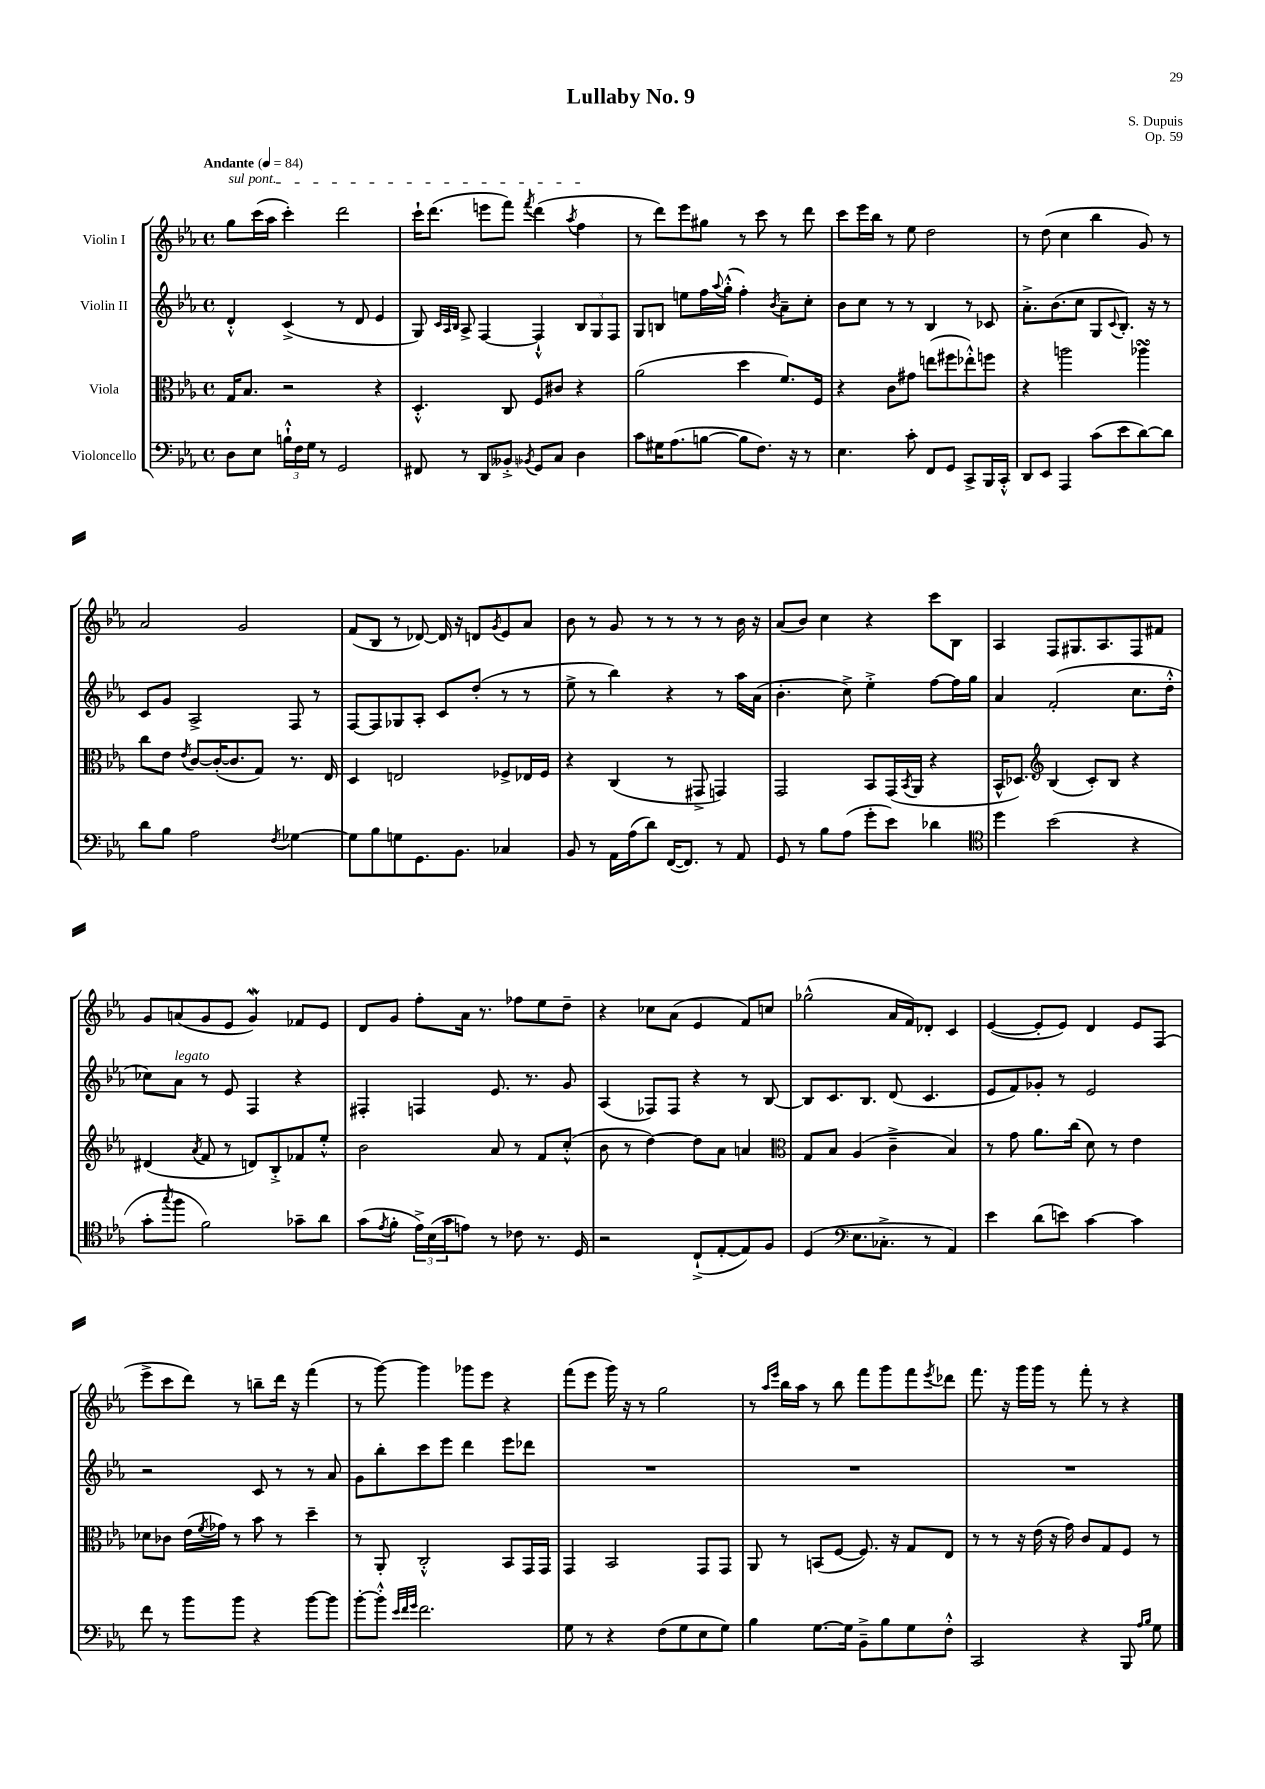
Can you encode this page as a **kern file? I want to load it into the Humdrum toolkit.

**kern	**kern	**kern	**kern
*staff4	*staff3	*staff2	*staff1
*clefF4	*clefC3	*clefG2	*clefG2
*k[b-e-a-]	*k[b-e-a-]	*k[b-e-a-]	*k[b-e-a-]
*M4/4	*M4/4	*M4/4	*M4/4
*met(c)	*met(c)	*met(c)	*met(c)
*MM84	*MM84	*MM84	*MM84
8D	16G	4d'^^	8gg
.	8.B-	.	.
8E-	.	.	(16ccc
.	.	.	16aa-
24B`^^	2r	(4c^	4ccc')
24F	.	.	.
24G	.	.	.
8r	.	.	.
2GG	.	8r	2ddd
.	.	8d	.
.	4r	4e-	.
=	=	=	=
8FF#	4.D'^^	8G)	16ccc`
.	.	.	(8.ddd
.	.	32qqc	.
.	.	32qqA-	.
.	.	32qqB-	.
8r	.	8A-^	.
8DD	.	[4F	8eee
8BB--'^	8C	.	8fff)
8qBB-	.	.	8qfff
8GG	8F	4F`^^]	(4ddd
8C	8c#	.	.
.	.	.	8qaa-
4D	4r	12B-	4ff
.	.	12G	.
.	.	12F	.
=	=	=	=
8c	(2a-	8G	8r
16G#	.	8B	8ddd)
(8.A-	.	.	.
.	.	8ee	8eee-
[8B	.	16ff	8gg#
.	.	8qqaa-	.
.	.	(16gg'^^	.
8B]	4dd	4ff')	8r
8.F)	.	.	8ccc
.	.	8qb-	.
.	8.f)	8a-~	8r
16r	.	.	.
8r	.	8cc'	8ddd
.	16F	.	.
=	=	=	=
4.E-	4r	8b-	8ccc
.	.	8cc	16eee-
.	.	.	16bb-
.	8c	8r	8r
8c'	8g#	8r	8ee-
8FF	(8ee	4B-	2dd
8GG	8ff#	.	.
8CC^	8ee-'^^)	8r	.
16BBB-	8ff	8c-	.
16CC'^^	.	.	.
=	=	=	=
8DD	4r	8.a-'^	8r
8EE-	.	.	(8dd
.	.	(8.b-	.
4AAA-	2aa	.	4cc
.	.	8cc	.
(8c	.	8G	4bb-
.	.	8qqc	.
8e-	.	8.B-')	.
[8d)	4aa-	.	8g)
.	.	16r	.
8d]	.	8r	8r
=	=	=	=
8d	8cc	8c	2a-
8B-	8e-	8g	.
.	8qe-	.	.
2A-	[8c	2A-^	.
.	(16c'_	.	.
.	8.c]	.	.
.	.	.	2g
.	8G)	.	.
8qF	.	.	.
[4G-	8.r	8F	.
.	.	8r	.
.	16E-	.	.
=	=	=	=
8G-]	4D	[8F	(8f
8B-	.	8F]	8B-
8G	2E	8G-	8r
8.GG	.	8A-'	[8d-)
.	.	8c	16d-]
8.BB-	.	.	16r
.	.	(8dd'	8d
.	.	.	8qg
4C-	8F-^	8r	8e-
.	16E-	8r	8a-
.	16F-	.	.
=	=	=	=
8BB-	4r	8ee-^	8b-
8r	.	8r	8r
16AA-	(4C	4bb-)	8g
(16A-	.	.	.
8d)	.	.	8r
([16FF	8r	4r	8r
8.FF])	.	.	.
.	8GG#^	.	8r
8r	4GG)	8r	8r
8AA-	.	16aa-	16b-
.	.	(16a-	16r
=	=	=	=
8GG	2GG	4.b-'	(8a-
8r	.	.	8b-)
8B-	.	.	4cc
(8A-	.	8cc^)	.
8g'	8BB-	4ee-'^	4r
8e-)	(16GG	.	.
.	8qBB-	.	.
.	16AA-	.	.
4d-	4r	[8ff	8ccc
.	.	16ff]	8B-
.	.	16gg	.
=	=	=	=
*clefC4	*	*	*
4dd	16BB-^^	4a-	4A-
.	8.D-)	.	.
*	*clefG2	*	*
(2b-	(4B-	(2f'	8F
.	.	.	8.G#
.	8c')	.	.
.	.	.	8.A-
.	8B-	.	.
4r	4r	8.cc	8F
.	.	.	8f#
.	.	16dd'^^	.
=	=	=	=
8g'	(4d#	8cc-)	8g
8qgg	.	.	.
8ff	.	8a-	(8a
.	8qa-	.	.
2f)	8f	8r	8g
.	8r	8e-	8e-
.	8d)	4F	4g)
.	8B-'^	.	.
8g-~	8f-	4r	8f-
8a-	8ee-'^^	.	8e-
=	=	=	=
(8g	2b-	4F#'	8d
8qe-	.	.	.
8f'	.	.	8g
24e-^)	.	4F	8ff'
(24B-	.	.	.
24g	.	.	.
8e)	.	.	16a-
.	.	.	8.r
8r	8a-	8.e-	.
8c-	8r	.	8ff-
.	.	8.r	.
8.r	8f	.	8ee-
.	(8cc'^^	8g	8dd~
16D	.	.	.
=	=	=	=
2r	8b-	(4A-	4r
.	8r	.	.
.	[4dd)	8F-)	8cc-
.	.	8F-	(8a-
(8C`^	8dd]	4r	4e-
[8E-'	8a-	.	.
8E-])	4a	8r	8f)
8F	.	[8B-	8cc
=	=	=	=
*	*clefC3	*	*
(4D	8G	8B-]	(2gg-^^
.	8B-	8.c	.
*clefF4	*	*	*
8.E-	(4A-	.	.
.	.	8.B-	.
8.C-'^	.	.	.
.	4c~^	(8d	16a-
.	.	.	16f)
8r	.	4.c	8d-'
4AA-)	4B-)	.	4c
=	=	=	=
4e-	8r	8e-	([4e-
.	8g	8f)	.
(8d	8.a-	8g-'	8e-']
8e)	.	8r	8e-)
.	(16cc	.	.
[4c	8d)	2e-	4d
.	8r	.	.
4c]	4e-	.	8e-
.	.	.	(8F
=	=	=	=
8f	8d-	2r	8eee-^
8r	8c-	.	8ccc
8b-	(16e-	.	8ddd)
.	8qf	.	.
.	16g-)	.	.
8b-	8r	.	8r
4r	8b-	8c	8bb~
.	8r	8r	16ddd
.	.	.	16r
[8b-	4dd~	8r	(4fff
8b-]	.	8a-	.
=	=	=	=
[8b-'	8r	8g	8r
8b-'^^]	8AA-'	8bb-'	[8ggg)
32qqe-	.	.	.
32qqf	.	.	.
32qqg	.	.	.
2.f	2C'^^	8ccc	4ggg]
.	.	8eee-	.
.	.	4ddd	8ggg-
.	.	.	8eee-
.	8BB-	8eee-	4r
.	16GG	8ddd-	.
.	16GG	.	.
=	=	=	=
8G	4GG	1r	(8fff
8r	.	.	8eee-
4r	2BB-	.	16ggg)
.	.	.	16r
.	.	.	8r
(8F	.	.	2gg
8G	.	.	.
8E-	8GG	.	.
8G)	8GG	.	.
=	=	=	=
4B-	8AA-	1r	8r
.	.	.	16qqaa-
.	.	.	16qqeee-
.	8r	.	16bb-
.	.	.	16aa-
[8.G	(8BB	.	8r
.	[8F	.	8bb-
16G]	.	.	.
8BB-~^	8.F])	.	8fff
8B-	.	.	8ggg
.	16r	.	.
8G	8G	.	8fff
.	.	.	8qeee-
8F'^^	8E-	.	8ddd-
=	=	=	=
2CC	8r	1r	8.fff
.	8r	.	.
.	.	.	16r
.	16r	.	16ggg
.	(16e-	.	16ggg
.	16r	.	8r
.	16g)	.	.
4r	8c	.	8fff'
.	8G	.	8r
8BBB-	8F	.	4r
16qqA-	.	.	.
16qqB-	.	.	.
8G	8r	.	.
==	==	==	==
*-	*-	*-	*-
